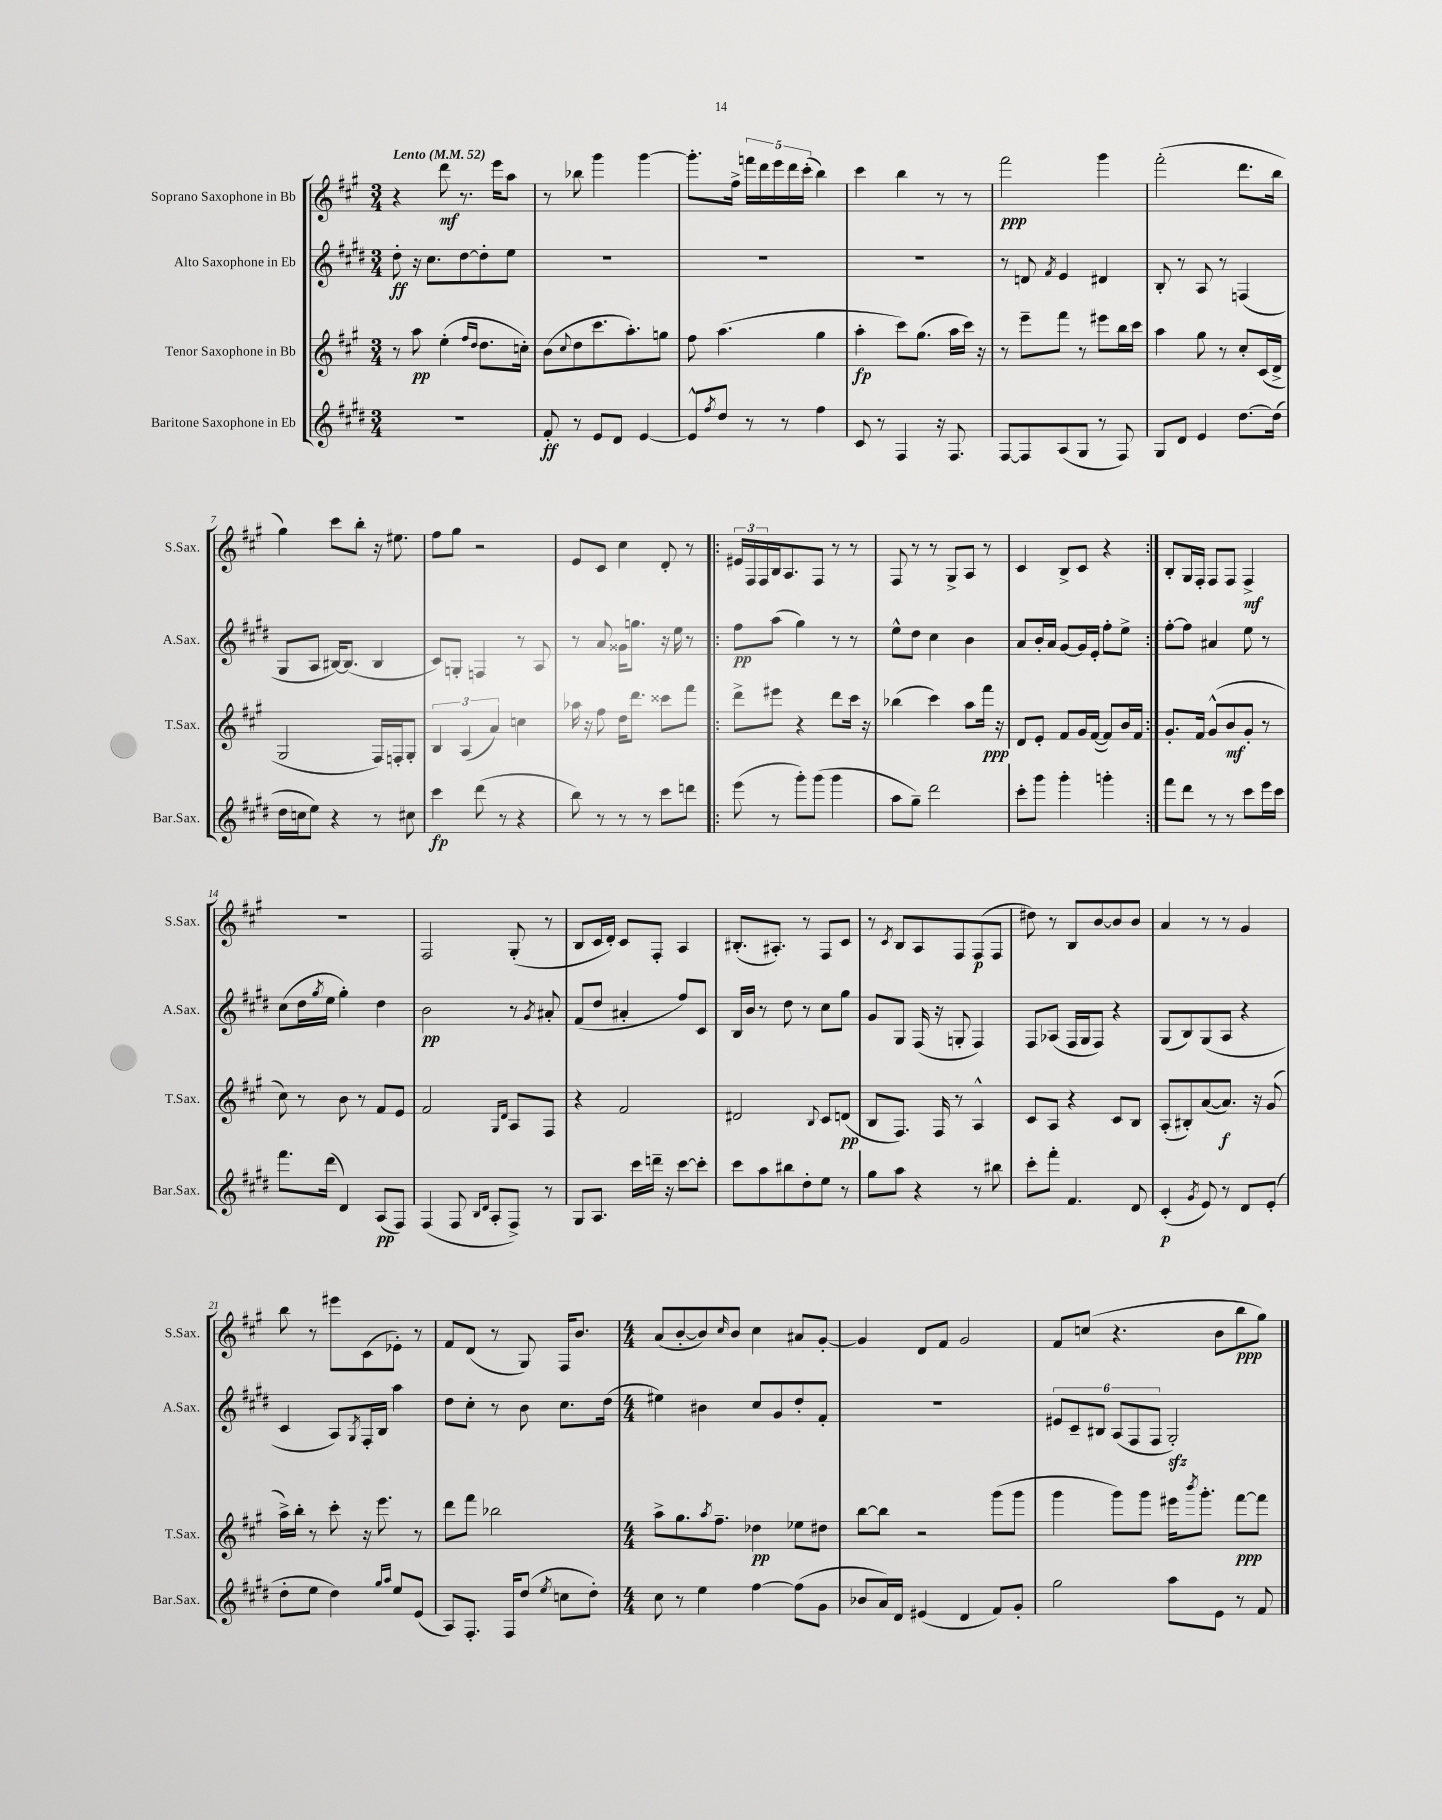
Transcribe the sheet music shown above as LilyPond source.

<<
\new StaffGroup <<
\new Staff = "s0" \with { instrumentName = "Soprano Saxophone in Bb" shortInstrumentName = "S.Sax." } {
    \clef treble \key a \major \numericTimeSignature \time 3/4 \tempo "Lento" 4 = 52
    r4 d'''8\mf r8. e'''16 a''8 |
    r8 bes''8 gis'''4 gis'''4~ |
    gis'''8.-. fis''16-> \tuplet 5/4 { f'''16 d'''16 e'''16 d'''16 cis'''16-.( } b''4) |
    cis'''4 b''4 r8 r8 |
    fis'''2\ppp gis'''4 |
    fis'''2-.( d'''8. b''16 |
    gis''4) cis'''8 b''8-. r16 eis''8. |
    fis''8 gis''8 r2 |
    e'8 cis'8 cis''4 d'8-. r8 |
    \repeat volta 2 { \tuplet 3/2 { eis'16 fis16 fis16 } b16 a8. fis8 r8 r8 |
    fis8 r8 r8 gis8-> a8 r8 |
    cis'4 b8-> cis'8 r4 | }
    b8-. gis16 fis16-. fis8 fis8 fis4->\mf |
    R2. |
    fis2 gis8-.( r8 |
    b8 cis'16 d'16-.) cis'8 fis8-. a4 |
    bis8.-.( ais8.-.) r8 fis8 cis'8 |
    r8 \acciaccatura { cis'8 } b8 a8 fis8 fis8\p( fis8 |
    dis''8) r8 b8 b'8~ b'8 b'8 |
    a'4 r8 r8 gis'4 |
    b''8 r8 eis'''8 cis'8( ees'8-.) r8 |
    fis'8 d'8( r8 gis8) fis16 b'8. |
    \numericTimeSignature \time 4/4 a'8( b'8~-. b'8) \grace { cis''16 } b'8 cis''4 ais'8 gis'8~-. |
    gis'4 d'8 fis'8 gis'2 |
    fis'8 c''8( r4. b'8 b''8\ppp gis''8) \bar "|." |
}
\new Staff = "s1" \with { instrumentName = "Alto Saxophone in Eb" shortInstrumentName = "A.Sax." } {
    \clef treble \key e \major \numericTimeSignature \time 3/4
    dis''8-.\ff r16 cis''8. dis''8~ dis''8-. e''8 |
    R2. |
    R2. |
    R2. |
    r8 d'8 \acciaccatura { fis'8 } e'4 dis'4 |
    b8-. r8 a8 r8 f4( |
    gis8 a8 bis16~) bis8.( bis4 |
    cis'8) g8-. f4 r8 a8 |
    r8 a'8 gisis'16 g''8. r16 e''16 r8 |
    \repeat volta 2 { fis''8\pp a''8( gis''4) r8 r8 |
    e''8-^ dis''8 cis''4 b'4 |
    a'8 b'16-. a'16 gis'8~ gis'16 e'16-. fis''8-. e''8-> | }
    fis''8~-. fis''8 ais'4 e''8 r8 |
    cis''8( dis''16 \acciaccatura { gis''8 } e''16 gis''4-.) dis''4 |
    b'2\pp r8 \acciaccatura { gis'8 } ais'8-. |
    fis'8( dis''8 ais'4-. fis''8) cis'8 |
    b16 b'16 r8 dis''8 r8 cis''8 gis''8 |
    gis'8 gis8 fis16( r16 g8-. fis4) |
    fis8 aes8( fis16 gis16 fis8) r4 |
    gis8( b8) gis8( a8 r4 |
    cis'4 a8) \acciaccatura { gis8 } fis16-. b16 a''4 |
    dis''8 cis''8-. r8 b'8 cis''8. dis''16( |
    \numericTimeSignature \time 4/4 eis''4) bis'4 cis''8 gis'8 dis''8-. fis'8-. |
    R1 |
    \tuplet 6/4 { eis'8 cis'8-- bis8 a8( fis8 fis8 } gis2-.\sfz) \bar "|." |
}
\new Staff = "s2" \with { instrumentName = "Tenor Saxophone in Bb" shortInstrumentName = "T.Sax." } {
    \clef treble \key a \major \numericTimeSignature \time 3/4
    r8 a''8\pp e''4-.( \grace { fis''16 d''16 } d''8. c''16-.) |
    b'8( \appoggiatura { cis''8 } d''8 cis'''8. a''8.-.) g''8 |
    fis''8 a''4.( gis''4 |
    a''4-.\fp cis'''8) gis''8.( a''16 cis'''16) r16 |
    r8 e'''8-- fis'''8 r8 eis'''8 b''16 cis'''16 |
    a''4 gis''8 r8 cis''8-. cis'16( d'16-> |
    gis2 fis16) f16-. gis8-. |
    \tuplet 3/2 { b4 a4( a'4) } c''4 |
    aes''16 r16 fis''8 d''16 d'''8. cisis'''8 fis'''8 |
    \repeat volta 2 { d'''8-> eis'''8 r4 d'''8 cis'''16 r16 |
    bes''4( cis'''4) a''8 fis'''16\ppp r16 |
    d'8 e'8-. fis'8 gis'16 fis'16~( fis'8) b'16 fis'16 | }
    gis'8.-. fis'16 gis'8-^( b'8\mf gis'8-. r8 |
    cis''8) r8 b'8 r8 fis'8 e'8 |
    fis'2 \grace { gis16 d'16 } a8 fis8 |
    r4 fis'2 |
    dis'2 \appoggiatura { b8 } cis'8 d'8\pp( |
    b8 fis8.) fis16 r8 a4-^ |
    cis'8 a8 r4 cis'8 b8 |
    a8-.( bis8-.) a'8~( a'8.\f) r16 gis'8( |
    a''16->) b''16-. r8 cis'''8-. r16 e'''8. r8 |
    d'''8 fis'''8 bes''2 |
    \numericTimeSignature \time 4/4 a''8-> gis''8. \acciaccatura { a''8 } fis''8.-- des''4\pp ees''8 dis''8 |
    b''8~ b''8 r2 gis'''8( gis'''8 |
    gis'''4 gis'''8) gis'''8 eis'''16 \acciaccatura { b'''8 } gis'''8.-. fis'''8~\ppp fis'''8 \bar "|." |
}
\new Staff = "s3" \with { instrumentName = "Baritone Saxophone in Eb" shortInstrumentName = "Bar.Sax." } {
    \clef treble \key e \major \numericTimeSignature \time 3/4
    R2. |
    fis'8-.\ff r8 e'8 dis'8 e'4~ |
    e'8-^ \acciaccatura { fis''8 } dis''8 r8 r8 fis''4 |
    cis'8 r8 fis4 r16 fis8. |
    fis8~ fis8 a8( gis8 r8 fis8) |
    gis8 dis'8 e'4 dis''8.~ dis''16( |
    dis''16 c''16 e''8) r4 r8 cis''8 |
    cis'''4\fp dis'''8( r8 r4 |
    b''8) r8 r8 r8 cis'''8 d'''8 |
    \repeat volta 2 { e'''8( r8 gis'''8-.) gis'''8( gis'''4 |
    a''8 gis''8--) dis'''2 |
    cis'''8-. gis'''8 gis'''4-. g'''4-. | }
    fis'''8 dis'''8 r8 r8 cis'''8 e'''16 cis'''16 |
    fis'''8. dis'''16( dis'4) a8\pp( fis8) |
    fis4( fis8 \grace { b16 dis'16 } a8-. fis8->) r8 |
    gis8 a8. cis'''16 d'''16-- r16 cis'''8~ cis'''8-. |
    cis'''8 a''8 bis''8 dis''8-. e''8 r8 |
    gis''8 a''8 r4 r8 bis''8 |
    cis'''8-. fis'''8-. fis'4. dis'8 |
    cis'4-.\p( \acciaccatura { gis'8 } e'8) r8 dis'8 e'8-.( |
    dis''8-. e''8 dis''4) \grace { gis''16 a''16 } e''8 e'8( |
    a8) fis8.-. fis16 dis''8( \acciaccatura { e''8 } c''8 dis''8-.) |
    \numericTimeSignature \time 4/4 cis''8 r8 e''4 fis''4~ fis''8( gis'8 |
    bes'8 a'16) dis'16 eis'4( dis'4 fis'8) gis'8-. |
    gis''2 a''8 e'8 r8 fis'8 \bar "|." |
}
>>
>>
